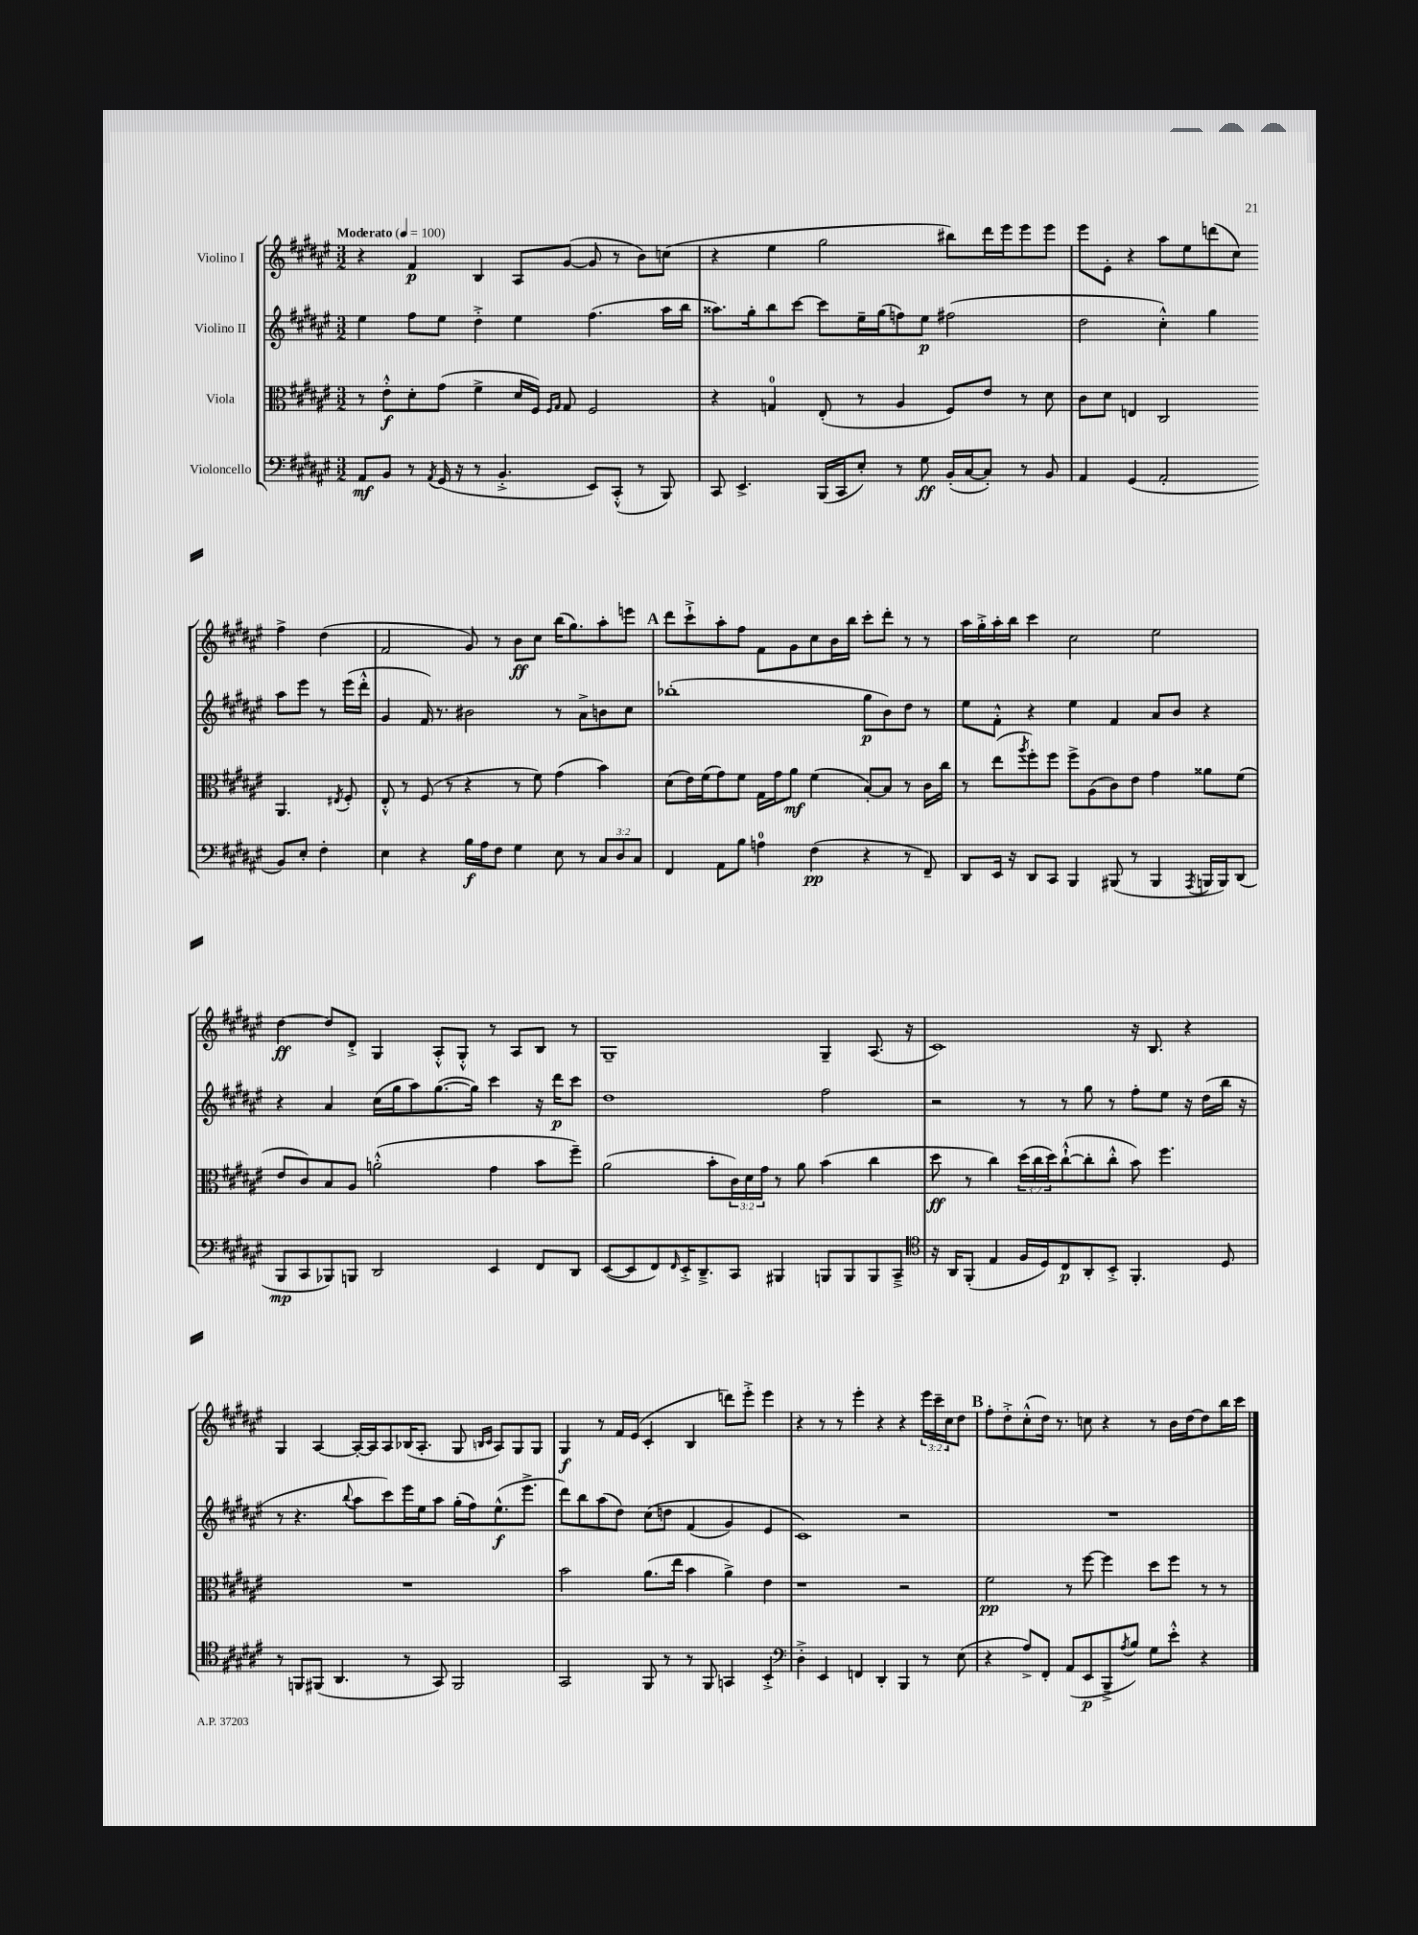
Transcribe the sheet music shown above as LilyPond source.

<<
\new StaffGroup <<
\new Staff = "s0" \with { instrumentName = "Violino I" } {
    \clef treble \key fis \major \numericTimeSignature \time 3/2 \override Staff.TupletNumber.text = #tuplet-number::calc-fraction-text \tempo "Moderato" 4 = 100
    r4 fis'4\p b4 ais8 gis'8~( gis'8 r8 b'8) c''8( |
    r4 eis''4 gis''2 bis''8) dis'''16 eis'''16 eis'''8 eis'''8 |
    eis'''8 eis'8-. r4 ais''8 eis''8 d'''8( cis''8) fis''4-> dis''4( |
    fis'2 gis'8) r8 b'8\ff cis''8 b''16( gis''8.) ais''8-. e'''8 |
    \mark \markup { \bold "A" } dis'''8 cis'''8-!-> ais''8-. fis''8 fis'8 gis'8 cis''8 b'16 b''16 cis'''8-. dis'''8-. r8 r8 |
    ais''16 gis''16-.-> ais''16-. b''16 cis'''4 cis''2 eis''2 |
    dis''4~\ff dis''8 dis'8-.-> gis4 ais8-.-^ gis8-.-^ r8 ais8 b8 r8 |
    gis1-- gis4-- ais8.( r16 |
    cis'1) r16 b8. r4 |
    gis4 ais4~ ais16~-. ais16 ais8 bes16( ais8.-. gis8 \grace { b16 cis'16 } ais8) gis8 gis8 |
    gis4\f r8 fis'16 eis'16( cis'4-. b4 d'''8) eis'''8-.-> eis'''4 |
    r4 r8 r8 eis'''4-. r4 r4 \tuplet 3/2 { eis'''16 cis'''16-- cis''16 } dis''8 |
    \mark \markup { \bold "B" } fis''8-. dis''8-.-> cis''8-.-^( dis''16) r8. c''8 r4 r8 b'16 dis''16~ dis''8 b''16 cis'''16 \bar "|." |
}
\new Staff = "s1" \with { instrumentName = "Violino II" } {
    \clef treble \key fis \major \numericTimeSignature \time 3/2
    eis''4 fis''8 eis''8 dis''4-.-> eis''4 fis''4.( ais''16 b''16 |
    aisis''8.) gis''16-. b''8 cis'''8~ cis'''8 eis''16-- gis''16( f''8) eis''8\p fis''2( |
    dis''2 cis''4-.-^) gis''4 ais''8 eis'''8 r8 eis'''16( dis'''16-.-^ |
    gis'4 fis'16) r8. bis'2 r8 ais'8-> b'8 cis''8 |
    \mark \markup { \bold "A" } bes''1-.( gis''8\p b'8) dis''8 r8 |
    eis''8 fis'8-.-^ r4 eis''4 fis'4 ais'8 b'8 r4 |
    r4 ais'4 cis''16( gis''16 ais''8) gis''8.~( gis''16) cis'''4 r16 dis'''16\p cis'''8 |
    dis''1 fis''2 |
    r2 r8 r8 gis''8 r8 fis''8-. eis''8 r16 dis''16( b''16 r16 |
    r8 r4. \appoggiatura { b''8 } ais''8 cis'''8) eis'''16 eis''16 ais''8 gis''16-.( fis''16) eis''8.-^\f( eis'''8.-> |
    dis'''8) b''8 ais''8( dis''8) cis''8\( d''8 fis'4( gis'4) eis'4 |
    cis'1\) r2 |
    \mark \markup { \bold "B" } R1. \bar "|." |
}
\new Staff = "s2" \with { instrumentName = "Viola" } {
    \clef alto \key fis \major \numericTimeSignature \time 3/2 \override Staff.TupletNumber.text = #tuplet-number::calc-fraction-text
    r8 eis'8-.-^\f dis'8-. gis'8( fis'4-> dis'16 fis16) \grace { fis16 gis16 } gis8 fis2 |
    r4 g4-0 eis8-.( r8 ais4 fis8) eis'8 r8 dis'8 |
    cis'8 dis'8 e4 cis2 ais,4. \acciaccatura { eis8 } fis8-. |
    eis8-.-^ r8 fis8( r8 r4 r8 fis'8) gis'4( b'4) |
    \mark \markup { \bold "A" } dis'8( eis'16) fis'16( gis'8) fis'8 gis16 gis'16 ais'8\mf fis'4( b8~-.) b8 r8 cis'16 cis''16 |
    r8 eis''8( \acciaccatura { ais''8 } fis''8-.) fis''8 fis''8-> ais8( cis'8) eis'8 gis'4 aisis'8 fis'8( |
    eis'8 cis'8) b8 ais8 a'2-.-^( gis'4 b'8 fis''8--) |
    ais'2( b'8-. \tuplet 3/2 { cis'16) dis'16 gis'16 } r8 ais'8 b'4( cis''4 |
    dis''8\ff r8 cis''4) \tuplet 3/2 { dis''16( cis''16 dis''16) } cis''8~-!-^( cis''8-. cis''8-.-^ b'8) fis''4. |
    R1. |
    b'2 ais'8.( eis''16 b'4 ais'4->) eis'4 |
    r1 r2 |
    \mark \markup { \bold "B" } fis'2\pp r8 fis''8~ fis''4 dis''8 fis''8 r8 r8 \bar "|." |
}
\new Staff = "s3" \with { instrumentName = "Violoncello" } {
    \clef bass \key fis \major \numericTimeSignature \time 3/2 \override Staff.TupletNumber.text = #tuplet-number::calc-fraction-text
    ais,8\mf b,8 r8 \acciaccatura { ais,8 } gis,16( r16 r8 b,4.-.-> eis,8) cis,8-.-^( r8 b,,8) |
    cis,8 eis,4.-> b,,16( cis,16 eis8-.) r8 gis8\ff b,16-.( cis16~ cis8-.) r8 b,8 |
    ais,4 gis,4( ais,2-. b,8) eis8-. fis4-. |
    eis4 r4 b16\f ais16 fis8 gis4 eis8 r8 \tuplet 3/2 { cis8 dis8 cis8 } |
    \mark \markup { \bold "A" } fis,4 ais,8 b8 a4-0 fis4\pp( r4 r8 fis,8--) |
    dis,8 eis,16 r16 dis,8 cis,8 b,,4 bis,,8( r8 bis,,4 \acciaccatura { ais,,8 } b,,16 b,,16) dis,8( |
    b,,8\mp cis,8 bes,,8) b,,8 dis,2 eis,4 fis,8 dis,8 |
    eis,8~( eis,8 fis,8) \grace { fis,16 } eis,16-.-> dis,8.---> cis,8 bis,,4 b,,8 b,,8 b,,8 cis,8---> |
    \clef tenor r16 ais,16 fis,8-.( eis4 fis16 dis16) cis8\p ais,8-. b,8-.-> fis,4.-. dis8 |
    r8 f,8 fis,8( ais,4. r8 gis,8) fis,2 |
    gis,2 fis,8 r8 r8 fis,8 g,4 b,4-.-> |
    \clef bass dis4-.-> eis,4 f,4 dis,4-. b,,4 r8 eis8( |
    \mark \markup { \bold "B" } r4 ais8->) fis,8-. ais,8( eis,8\p b,,8---> \acciaccatura { ais8 } b8) gis8 eis'8-.-^ r4 \bar "|." |
}
>>
>>
\layout { \context { \Score \remove "Bar_number_engraver" } }
